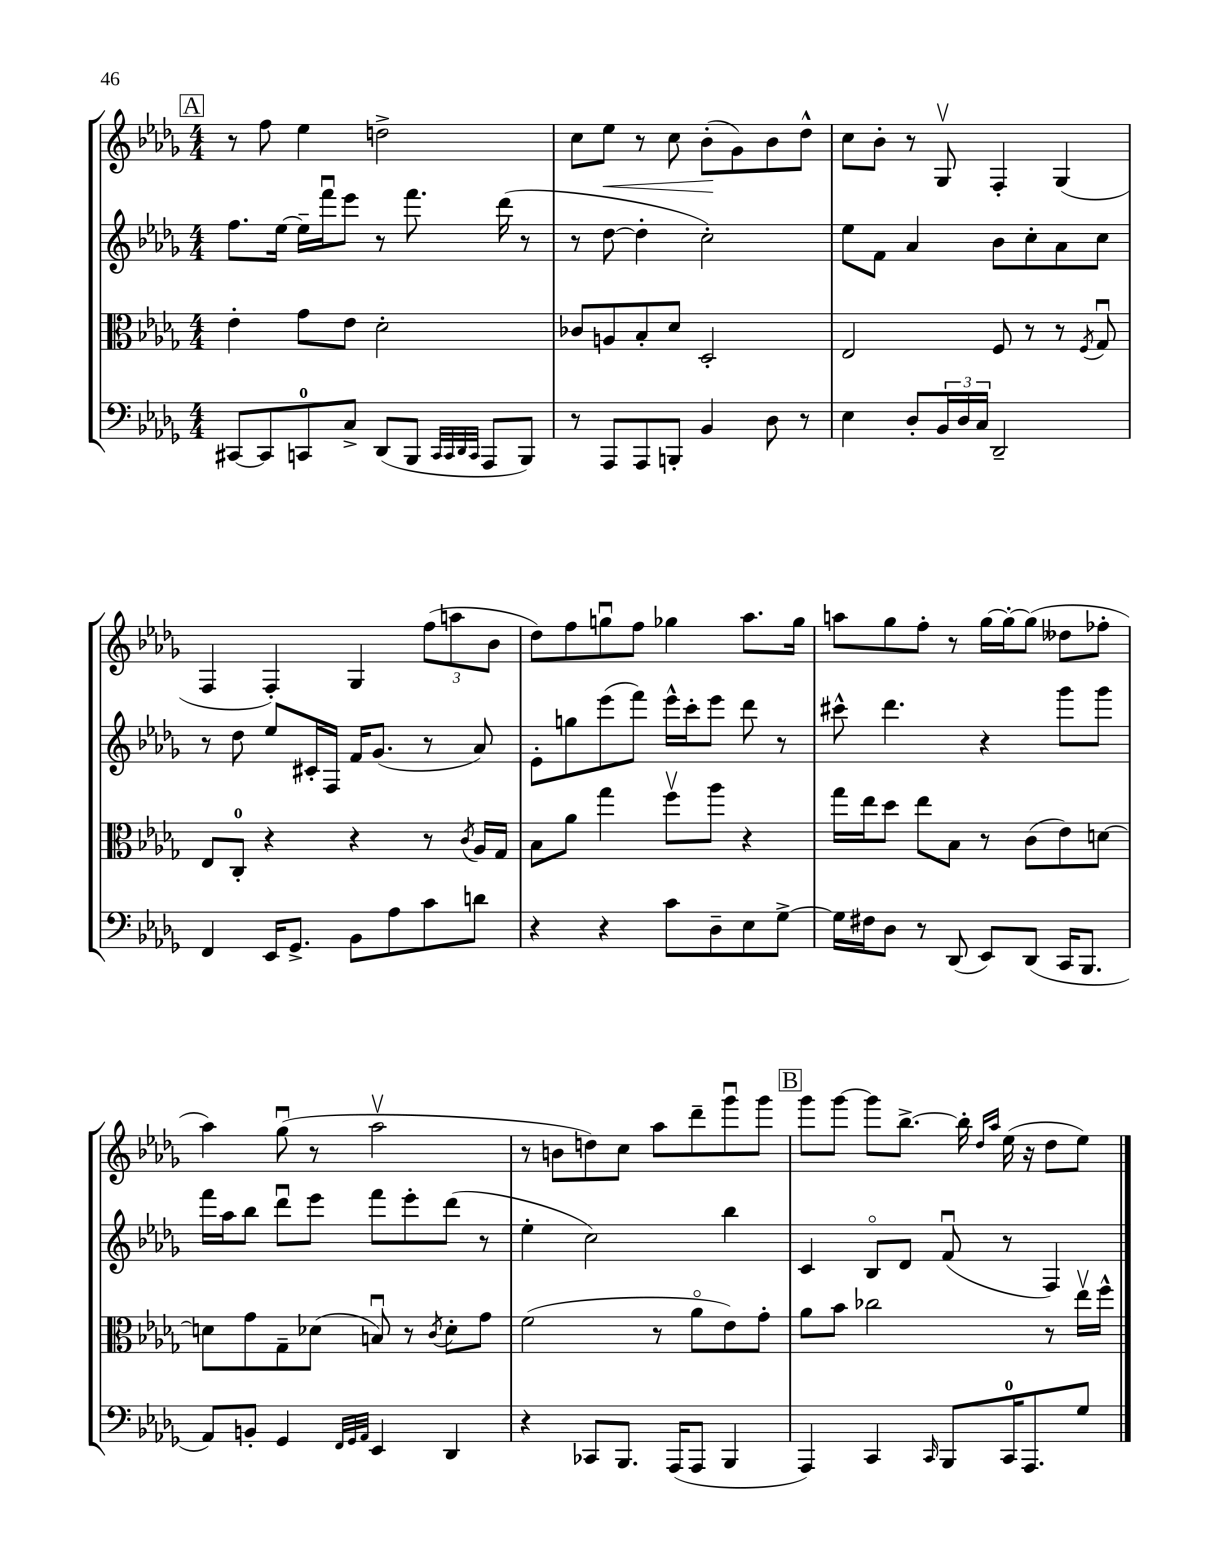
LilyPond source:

<<
\new StaffGroup <<
\new Staff = "s0" {
    \clef treble \key des \major \numericTimeSignature \time 4/4
    \mark \markup { \box "A" } r8 f''8 ees''4 d''2-> |
    c''8 ees''8\< r8 c''8 bes'8-.\!( ges'8) bes'8 des''8-^ |
    c''8 bes'8-. r8 ges8\upbow f4-. ges4( |
    f4 f4-.) ges4 \tuplet 3/2 { f''8( a''8 bes'8 } |
    des''8) f''8 g''8\downbow f''8 ges''4 aes''8. ges''16 |
    a''8 ges''8 f''8-. r8 ges''16~ ges''16~-. ges''8( deses''8 fes''8-. |
    aes''4) ges''8\downbow( r8 aes''2\upbow |
    r8 b'8 d''8) c''8 aes''8 des'''8-- ges'''8\downbow ges'''8 |
    \mark \markup { \box "B" } ges'''8 ges'''8~ ges'''8 bes''8.~-> bes''16-. \grace { des''16 aes''16 } ees''16( r16 des''8 ees''8) \bar "|." |
}
\new Staff = "s1" {
    \clef treble \key des \major \numericTimeSignature \time 4/4
    \mark \markup { \box "A" } f''8. ees''16~ ees''16-- f'''16\downbow ees'''8 r8 f'''8. des'''16( r8 |
    r8 des''8~ des''4-. c''2-.) |
    ees''8 f'8 aes'4 bes'8 c''8-. aes'8 c''8 |
    r8 des''8 ees''8 cis'16-. f16 f'16 ges'8.( r8 aes'8) |
    ees'8-. g''8 ees'''8( f'''8) ees'''16-^ c'''16-. ees'''8 des'''8 r8 |
    cis'''8-^ des'''4. r4 ges'''8 ges'''8 |
    f'''16 aes''16 bes''8 des'''8\downbow ees'''8 f'''8 ees'''8-. des'''8( r8 |
    ees''4-. c''2) bes''4 |
    \mark \markup { \box "B" } c'4 bes8\flageolet des'8 f'8\downbow( r8 f4) \bar "|." |
}
\new Staff = "s2" {
    \clef alto \key des \major \numericTimeSignature \time 4/4
    \mark \markup { \box "A" } ees'4-. ges'8 ees'8 des'2-. |
    ces'8 a8 bes8-. des'8 des2-. |
    ees2 f8 r8 r8 \acciaccatura { f8 } ges8\downbow |
    ees8 c8-0-. r4 r4 r8 \acciaccatura { c'8 } aes16 ges16 |
    bes8 aes'8 ges''4 f''8\upbow aes''8 r4 |
    ges''16 ees''16 des''8 ees''8 bes8 r8 c'8( ees'8) d'8~ |
    d'8 ges'8 ges8-- des'8( b8\downbow) r8 \acciaccatura { c'8 } des'8-. ges'8 |
    f'2( r8 aes'8\flageolet ees'8) ges'8-. |
    \mark \markup { \box "B" } aes'8 bes'8 ces''2 r8 ees''16\upbow f''16-^ \bar "|." |
}
\new Staff = "s3" {
    \clef bass \key des \major \numericTimeSignature \time 4/4
    \mark \markup { \box "A" } cis,8~ cis,8 c,8-0 c8-> des,8( bes,,8 \grace { c,32 c,32 des,32 c,32 } aes,,8 bes,,8) |
    r8 aes,,8 aes,,8 b,,8-. bes,4 des8 r8 |
    ees4 des8-. \tuplet 3/2 { bes,16 des16 c16 } des,2-- |
    f,4 ees,16 ges,8.-> bes,8 aes8 c'8 d'8 |
    r4 r4 c'8 des8-- ees8 ges8~-> |
    ges16 fis16 des8 r8 des,8( ees,8) des,8( c,16 bes,,8. |
    aes,8) b,8-. ges,4 \grace { f,32 ges,32 aes,32 } ees,4 des,4 |
    r4 ces,8 bes,,8. aes,,16( aes,,8 bes,,4 |
    \mark \markup { \box "B" } aes,,4) c,4 \grace { c,16 } bes,,8 c,16-0 aes,,8. ges8 \bar "|." |
}
>>
>>
\layout { \context { \Score \remove "Bar_number_engraver" } }
